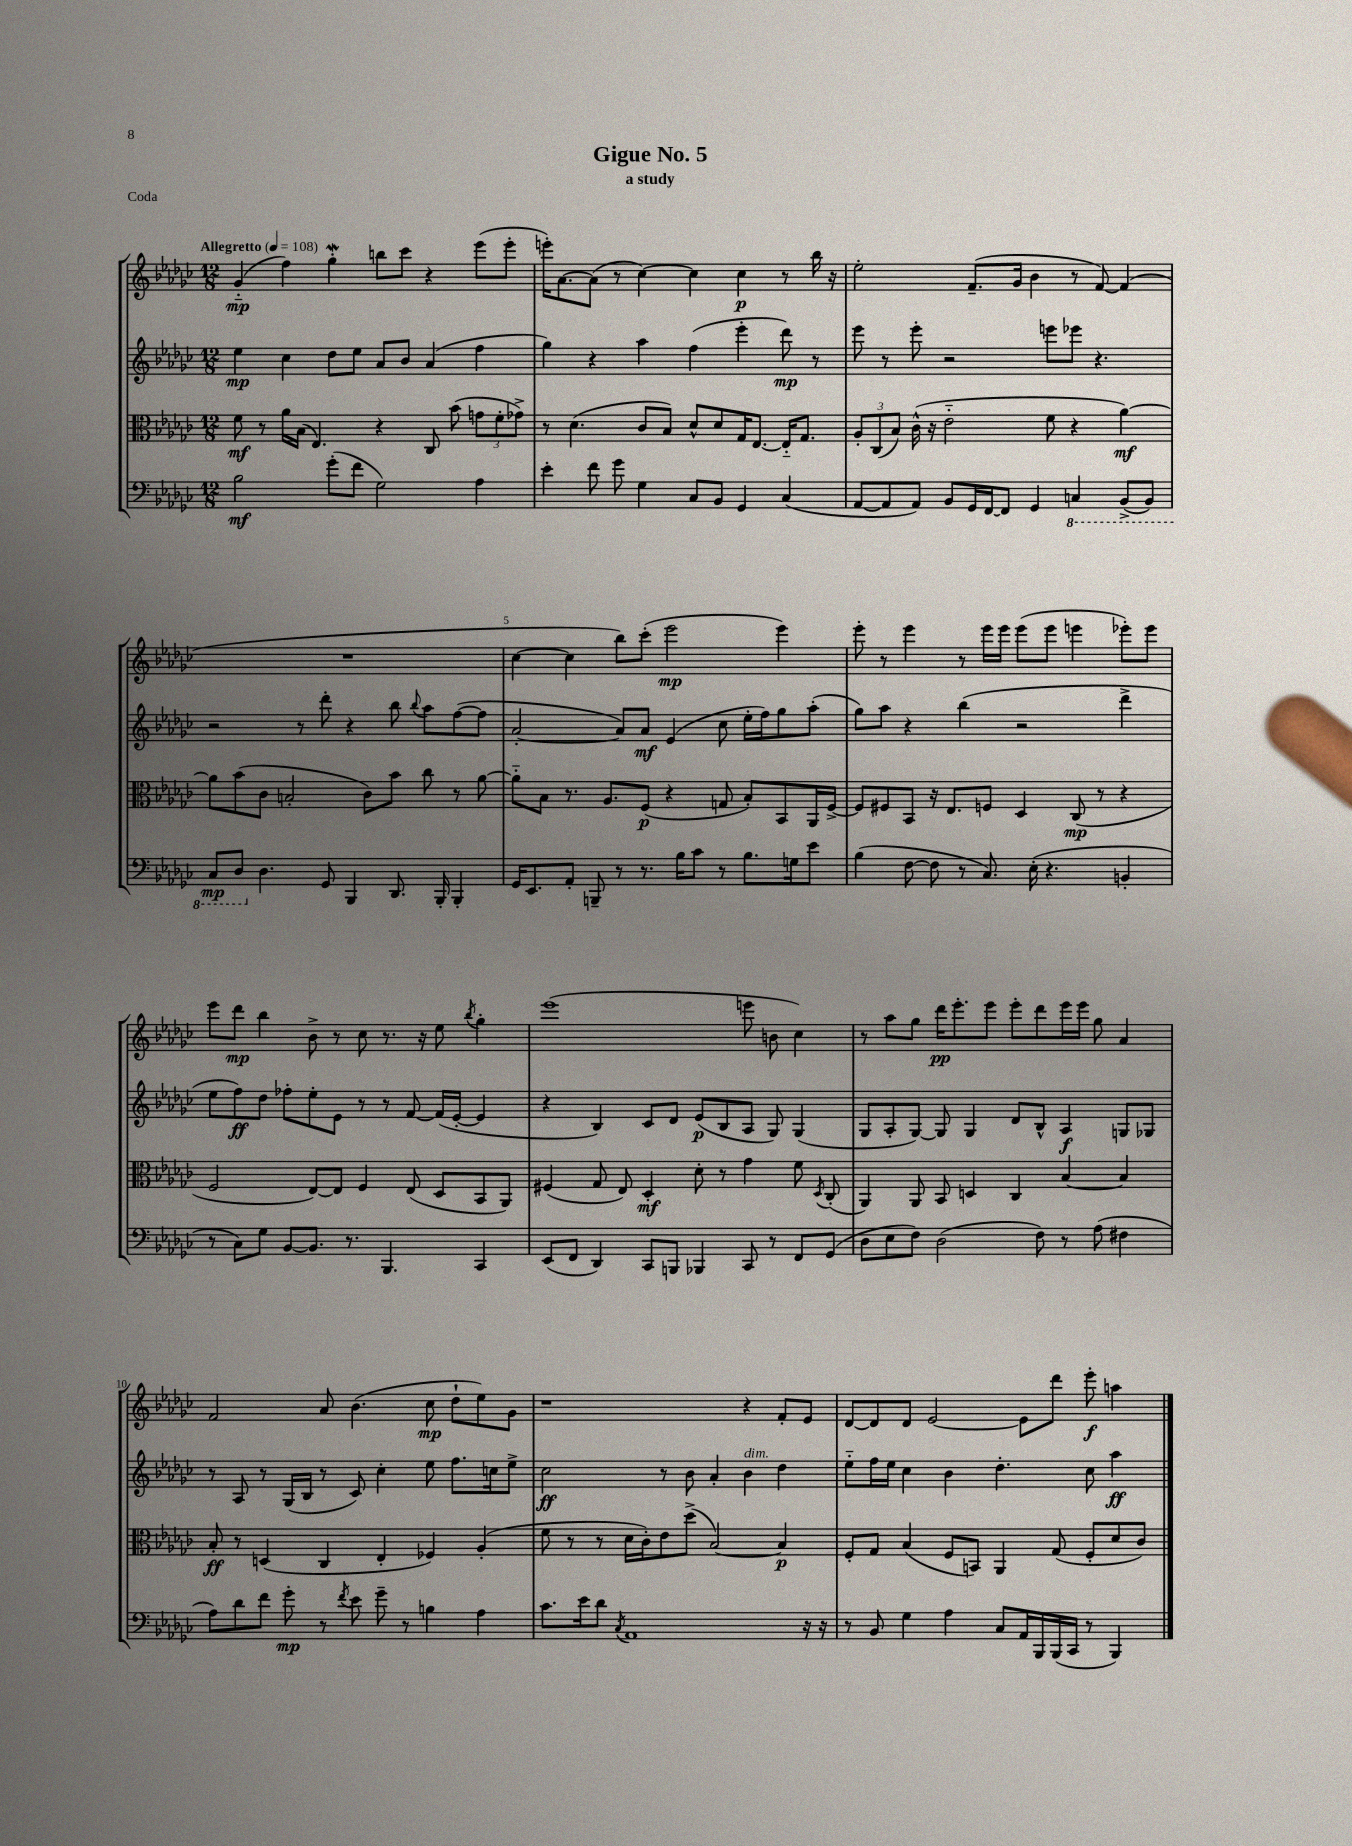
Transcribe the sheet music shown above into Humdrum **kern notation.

**kern	**dynam	**kern	**dynam	**kern	**dynam	**kern	**dynam
*part4	*part4	*part3	*part3	*part2	*part2	*part1	*part1
*staff4	*staff4	*staff3	*staff3	*staff2	*staff2	*staff1	*staff1
*clefF4	*	*clefC3	*	*clefG2	*	*clefG2	*
*k[b-e-a-d-g-c-]	*	*k[b-e-a-d-g-c-]	*	*k[b-e-a-d-g-c-]	*	*k[b-e-a-d-g-c-]	*
*M12/8	*	*M12/8	*	*M12/8	*	*M12/8	*
*MM108	*	*MM108	*	*MM108	*	*MM108	*
=1	=1	=1	=1	=1	=1	=1	=1
!	!	!	!	!	!	!LO:TX:a:B:t=Allegretto	!
2B-\	mf	8f\	mf	4ee-\	mp	(4g-/	mp
.	.	8r	.	.	.	.	.
.	.	16a-\LL	.	4cc-\	.	4ff\)	.
.	.	(16B-\JJ	.	.	.	.	.
.	.	4.E-/)	.	.	.	.	.
(8g-'\L	.	.	.	8dd-\L	.	4gg-w'\	.
8f\J	.	.	.	8ee-\J	.	.	.
2G-\)	.	4r	.	8a-/L	.	8bbn\L	.
.	.	.	.	8b-/J	.	8ccc-\J	.
.	.	8C-/	.	(4a-/	.	4r	.
.	.	(8b-\	.	.	.	.	.
4A-\	.	12gn\L	.	4ff\	.	(8eee-\L	.
.	.	12f'\	.	.	.	.	.
.	.	.	.	.	.	8eee-'\J	.
.	.	12g-X^\J)	.	.	.	.	.
=2	=2	=2	=2	=2	=2	=2	=2
4e-'\	.	8r	.	4gg-\)	.	16eeen'\KL)	.
.	.	.	.	.	.	[8.a-\	.
.	.	(4.d-\	.	.	.	.	.
8f\	.	.	.	4r	.	(8a-\J]	.
8g-\	.	.	.	.	.	8r	.
4G-\	.	8c-/L	.	4aa-\	.	[4cc-\)	.
.	.	8B-/J)	.	.	.	.	.
8C-/L	.	8d-^^/L	.	(4ff\	.	4cc-\]	.
8BB-/J	.	8d-/	.	.	.	.	.
4GG-/	.	16G-/K	.	4eee-'\	.	4cc-\	p
.	.	[8.E-/J	.	.	.	.	.
(4C-/	.	16E-/KL]	.	8ddd-\)	mp	8r	.
.	.	8.G-/J	.	.	.	.	.
.	.	.	.	8r	.	16bb-\	.
.	.	.	.	.	.	16r	.
=3	=3	=3	=3	=3	=3	=3	=3
[8AA-/L	.	12A-'/L	.	8eee-\	.	2ee-'\	.
.	.	(12C-/	.	.	.	.	.
8AA-/]	.	.	.	8r	.	.	.
.	.	12B-/J)	.	.	.	.	.
8AA-/J)	.	(16c-^^\	.	8eee-'\	.	.	.
.	.	16r	.	.	.	.	.
8BB-/L	.	2e-\	.	2r	.	.	.
16GG-/L	.	.	.	.	.	(8.f~/L	.
[16FF/J	.	.	.	.	.	.	.
8FF/J]	.	.	.	.	.	.	.
.	.	.	.	.	.	16g-/Jk	.
4GG-/	.	.	.	.	.	4b-\	.
.	.	8f\	.	8eeen\L	.	.	.
*8ba	*	*	*	*	*	*	*
4CCn/	.	4r	.	8eee-X\J	.	8r	.
.	.	.	.	4.r	.	[8f/)	.
(8BBB-^/L	.	[4a-\)	mf	.	.	(4f/]	.
8BBB-/J)	.	.	.	.	.	.	.
!!LO:LB:g=z
=4	=4	=4	=4	=4	=4	=4	=4
8CC-/L	mp	8a-\L]	.	2r	.	1.r	.
8DD-/J	.	(8b-\	.	.	.	.	.
*X8ba	*	*	*	*	*	*	*
4.D-\	.	8c-\J	.	.	.	.	.
.	.	2Bn'/	.	.	.	.	.
.	.	.	.	8r	.	.	.
8GG-/	.	.	.	8ddd-'\	.	.	.
4BBB-/	.	.	.	4r	.	.	.
.	.	8c-\L)	.	.	.	.	.
8.DD-/	.	8b-\J	.	8bb-\	.	.	.
.	.	.	.	8qqbb-/	.	.	.
.	.	8cc-\	.	8aa-\L	.	.	.
16BBB-'/	.	.	.	.	.	.	.
4BBB-'/	.	8r	.	([8ff\	.	.	.
.	.	[8a-\	.	8ff\J]	.	.	.
=5	=5	=5	=5	=5	=5	=5	=5
16GG-/KL	.	8a-\L]	.	[2a-'/	.	[4cc-\	.
8.EE-/	.	.	.	.	.	.	.
.	.	8B-\J	.	.	.	.	.
8AA-'/J	.	8.r	.	.	.	4cc-\]	.
8BBBn~/	.	.	.	.	.	.	.
.	.	8.A-/L	.	.	.	.	.
8r	.	.	.	8a-/L])	.	8bb-\L)	.
8.r	.	(8F/J	p	8a-/J	mf	(8ccc-'\J	.
.	.	4r	.	(4e-/	.	2eee-\	mp
16B-\KL	.	.	.	.	.	.	.
8c-\J	.	.	.	.	.	.	.
8r	.	8Gn/	.	8cc-\	.	.	.
8.B-\L	.	8B-'/L)	.	16ee-'\LL	.	.	.
.	.	.	.	16ff\J)	.	.	.
.	.	8BB-/	.	8gg-\	.	4eee-\)	.
16Gn\k	.	.	.	.	.	.	.
8e-\J	.	16AA-/L	.	(8aa-'\J	.	.	.
.	.	[16F^/JJ	.	.	.	.	.
=6	=6	=6	=6	=6	=6	=6	=6
(4B-\	.	8F/L]	.	8gg-\L)	.	8eee-'\	.
.	.	8F#X/	.	8aa-\J	.	8r	.
[8F\	.	8BB-/J	.	4r	.	4eee-\	.
8F\]	.	16r	.	.	.	.	.
.	.	8.E-/L	.	.	.	.	.
8r	.	.	.	(4bb-\	.	8r	.
8.C-/)	.	8Fn/J	.	.	.	16eee-\LL	.
.	.	.	.	.	.	16eee-\JJ	.
.	.	4D-/	.	2r	.	(8eee-\L	.
(16E-'\	.	.	.	.	.	.	.
4.r	.	.	.	.	.	8eee-\J	.
.	.	(8C-/	mp	.	.	4eeen\	.
.	.	8r	.	.	.	.	.
4BBn'/	.	4r	.	4ddd-^\	.	8eee-X'\L)	.
.	.	.	.	.	.	8eee-\J	.
!!LO:LB:g=z
=7	=7	=7	=7	=7	=7	=7	=7
8r	.	2F/	.	8ee-\L	.	8eee-\L	.
8C-\L)	.	.	.	8ff\)	ff	8ddd-\J	mp
8G-\J	.	.	.	8dd-\J	.	4bb-\	.
[8BB-/L	.	.	.	8ff-X'\L	.	.	.
8.BB-/J]	.	[8E-/L)	.	8ee-'\	.	8b-^\	.
.	.	8E-/J]	.	8e-\J	.	8r	.
8.r	.	.	.	.	.	.	.
.	.	4F/	.	8r	.	8cc-\	.
4.BBB-/	.	.	.	8r	.	8.r	.
.	.	(8E-/	.	[8f/	.	.	.
.	.	.	.	.	.	16r	.
.	.	8D-/L	.	(16f/LL]	.	8ee-\	.
.	.	.	.	[16e-'/JJ	.	.	.
.	.	.	.	.	.	8qbb-/	.
4CC-/	.	8BB-/	.	4e-/]	.	4gg-'\	.
.	.	8AA-/J)	.	.	.	.	.
=8	=8	=8	=8	=8	=8	=8	=8
(8EE-/L	.	(4F#X/	.	4r	.	(1eee-	.
8FF/J	.	.	.	.	.	.	.
4DD-/)	.	8G-/	.	4B-/)	.	.	.
.	.	8E-/)	.	.	.	.	.
8CC-/L	.	4D-'/	mf	8c-/L	.	.	.
8BBBn/J	.	.	.	8d-/J	.	.	.
4BBB-X/	.	8d-'\	.	(8e-/L	p	.	.
.	.	8r	.	8B-/	.	.	.
8CC-/	.	4g-\	.	8A-/J	.	8eeen\	.
8r	.	.	.	8G-/)	.	8bn\	.
8FF/L	.	8f\	.	(4G-/	.	4cc-\)	.
.	.	8qD-/	.	.	.	.	.
(8GG-/J	.	(8C-'/	.	.	.	.	.
=9	=9	=9	=9	=9	=9	=9	=9
8D-\L	.	4AA-/)	.	8G-/L	.	8r	.
8E-\	.	.	.	8A-'/	.	8aa-\L	.
8F\J)	.	8AA-/	.	[8G-/J)	.	8gg-\J	.
(2D-\	.	8BB-/	.	8G-/]	.	16ddd-\KL	pp
.	.	.	.	.	.	8.eee-'\	.
.	.	4Dn/	.	4G-/	.	.	.
.	.	.	.	.	.	8eee-\J	.
.	.	4C-/	.	8d-/L	.	8eee-'\L	.
8F\)	.	.	.	8B-^^/J	.	8ddd-\	.
8r	.	[4B-/	.	4A-/	f	16eee-\L	.
.	.	.	.	.	.	16eee-\JJ	.
(8A-\	.	.	.	.	.	8gg-\	.
4F#X\	.	4B-/]	.	8Gn/L	.	4a-/	.
.	.	.	.	8G-X/J	.	.	.
!!LO:LB:g=z
=10	=10	=10	=10	=10	=10	=10	=10
8A-\L)	.	8B-'/	ff	8r	.	2f/	.
8d-\	.	8r	.	8A-/	.	.	.
8f\J	.	(4Dn/	.	8r	.	.	.
8g-'\	mp	.	.	(16G-/LL	.	.	.
.	.	.	.	16B-/JJ	.	.	.
8r	.	4C-/	.	8r	.	8a-/	.
8qf/	.	.	.	.	.	.	.
8e-\	.	.	.	8c-/)	.	(4.b-\	.
8g-~\	.	4E-'/	.	4cc-'\	.	.	.
8r	.	.	.	.	.	.	.
4Bn\	.	4F-X/)	.	8ee-\	.	8cc-\	mp
.	.	.	.	8.ff\L	.	8dd-`\L	.
4A-\	.	(4A-'/	.	.	.	8ee-\)	.
.	.	.	.	16ccn\k	.	.	.
.	.	.	.	8ee-^\J	.	8g-\J	.
=11	=11	=11	=11	=11	=11	=11	=11
8.c-\L	.	8f\	.	2cc-\	ff	1r	.
.	.	8r	.	.	.	.	.
16e-\k	.	.	.	.	.	.	.
8d-\J	.	8r	.	.	.	.	.
8qC-/	.	.	.	.	.	.	.
1AA-	.	16d-\LL	.	.	.	.	.
.	.	16c-'\J)	.	.	.	.	.
.	.	8e-\	.	8r	.	.	.
.	.	(8dd-^\J	.	8b-\	.	.	.
.	.	[2B-/)	.	4a-'/	.	.	.
!	!	!	!	!LO:TX:a:i:t=dim.	!	!	!
.	.	.	.	4b-\	.	4r	.
.	.	4B-/]	p	4dd-\	.	8f'/L	.
16r	.	.	.	.	.	8e-/J	.
16r	.	.	.	.	.	.	.
=12	=12	=12	=12	=12	=12	=12	=12
8r	.	8F'/L	.	8ee-\L	.	[8d-/L	.
8BB-/	.	8G-/J	.	16ff\L	.	8d-/]	.
.	.	.	.	16ee-\JJ	.	.	.
4G-\	.	(4B-/	.	4cc-\	.	8d-/J	.
.	.	.	.	.	.	[2e-/	.
4A-\	.	8F/L	.	4b-\	.	.	.
.	.	8BBn/J)	.	.	.	.	.
8C-/L	.	4AA-/	.	4.dd-'\	.	.	.
16AA-/L	.	.	.	.	.	8e-\L]	.
16BBB-/	.	.	.	.	.	.	.
(16BBB-/	.	(8G-/	.	.	.	8ddd-\J	.
16CC-/JJ	.	.	.	.	.	.	.
8r	.	8F'/L	.	8cc-\	.	8eee-'\	f
4BBB-/)	.	8d-/	.	4aa-\	ff	4aan\	.
.	.	8c-/J)	.	.	.	.	.
==	==	==	==	==	==	==	==
*-	*-	*-	*-	*-	*-	*-	*-
